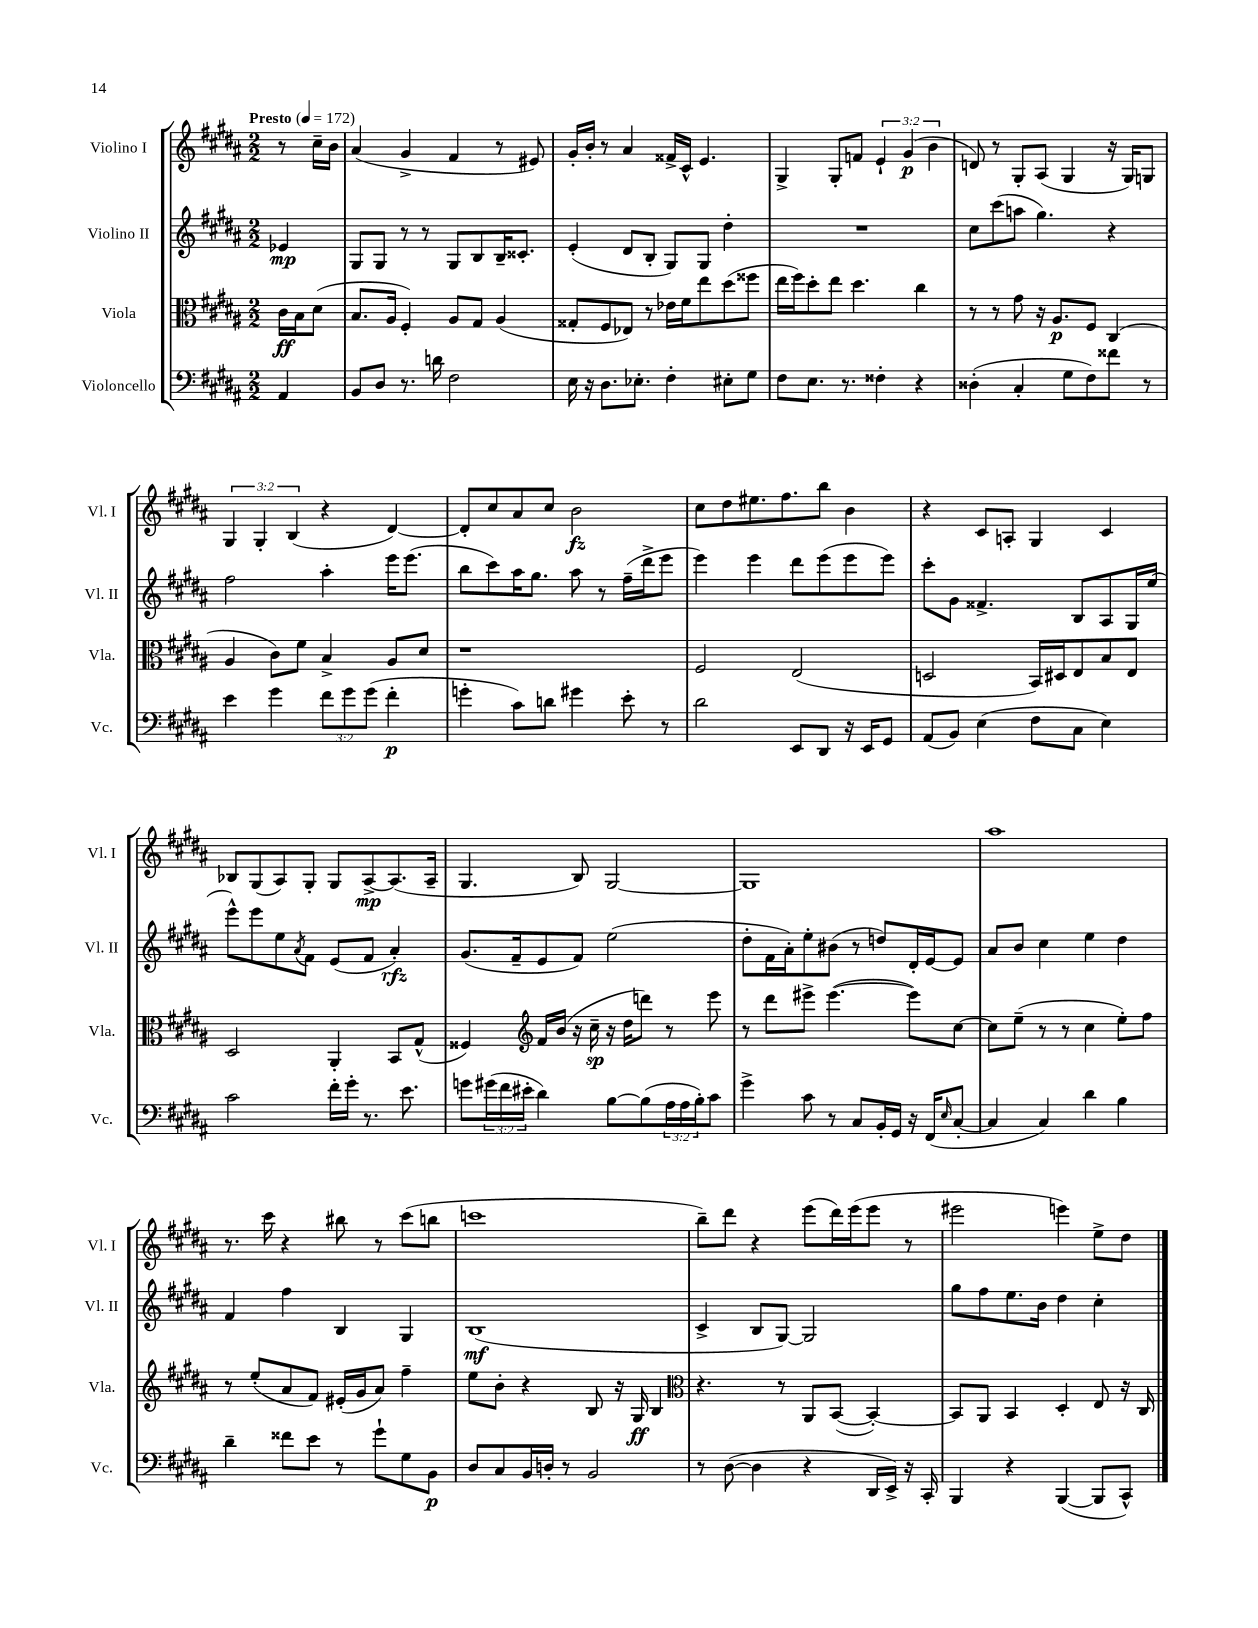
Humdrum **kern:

**kern	**kern	**kern	**kern
*staff4	*staff3	*staff2	*staff1
*clefF4	*clefC3	*clefG2	*clefG2
*k[f#c#g#d#a#]	*k[f#c#g#d#a#]	*k[f#c#g#d#a#]	*k[f#c#g#d#a#]
*M2/2	*M2/2	*M2/2	*M2/2
*MM172	*MM172	*MM172	*MM172
4AA#/	16c#\LL	4e-/	8r
.	16B\J	.	.
.	(8d#\J	.	16cc#~\LL
.	.	.	16b\JJ
=	=	=	=
8BB/L	8.B/L	8G#/L	(4a#/
8D#/J	.	8G#/J	.
.	16A#/Jk	.	.
8.r	4F#'/)	8r	4g#^/
.	.	8r	.
16d\	.	.	.
2F#\	8A#/L	8G#/L	4f#/
.	8G#/J	8B/	.
.	(4A#/	16B~/K	8r
.	.	8.c##'/J	.
.	.	.	8e#/)
=	=	=	=
16E\	8G##'/L	(4e'/	16g#'/LL
16r	.	.	16b'/JJ
8.D#\L	8F#/	.	8r
.	8E-/J)	8d#/L	4a#/
8.E-'\J	.	.	.
.	8r	8B'/J	.
4F#'\	16e-\LL	8G#/L)	16f##^/LL
.	16f#\J	.	16c#^^/JJ
.	8ee\	8G#/J	4.e/
8E#'\L	(8dd#\	4dd#'\	.
8G#\J	8ff##\J	.	.
=	=	=	=
8F#\L	16ee\LL	1r	4G#^/
.	16ff#\J)	.	.
8.E\J	8dd#'\	.	.
.	8ee\J	.	8G#'/L
8.r	.	.	.
.	4.dd#\	.	8f/J
4F##'\	.	.	6e`/
.	.	.	(6g#/
4r	4cc#\	.	.
.	.	.	6b\
=	=	=	=
(4D##'\	8r	8cc#\L	8d/)
.	8r	(8ccc#\	8r
4C#'/	8g#\	8aa\J	8G#'/L
.	16r	4.gg#\)	(8A#/J
.	8.A#/L	.	.
8G#\L	.	.	4G#/
8F#\)	8F#/J	.	.
8f##\J	(4C#/	4r	16r
.	.	.	16G#/LK)
8r	.	.	8G/J
=	=	=	=
4e\	4A#/	2ff#\	6G#/
.	.	.	6G#'/
4g#\	8c#\L)	.	.
.	.	.	(6B/
.	8f#\J	.	.
12f#\L	4B^/	4aa#'\	4r
12g#\	.	.	.
(12g#\J	.	.	.
4f#'\	8A#/L	16eee\LK	[4d#/)
.	.	(8.eee\J	.
.	8d#/J	.	.
=	=	=	=
4g'\	1r	8bb\L	8d#'/]L
.	.	8ccc#\)	8cc#/
8c#\L)	.	16aa#\K	8a#/
.	.	8.gg#\J	.
8d\J	.	.	8cc#/J
4g#\	.	8aa#\	2b\
.	.	8r	.
8e'\	.	(16ff#~\LL	.
.	.	16ddd#^\J	.
8r	.	8eee\J	.
=	=	=	=
2d#\	2F#/	4eee\)	8cc#\L
.	.	.	8dd#\
.	.	4eee\	8.ee#\
.	.	.	8.ff#\
8EE/L	(2E/	8ddd#\L	.
8DD#/J	.	(8eee\	8bb\J
16r	.	8eee\	4b\
16EE/LK	.	.	.
8GG#/J	.	8eee\J)	.
=	=	=	=
(8AA#/L	2D/	8ccc#'\L	4r
8BB/J)	.	8g#\J	.
(4E\	.	4.f##^/	8c#/L
.	.	.	8A'/J
8F#\L	16BB/LL)	.	4G#/
.	16D#/J	.	.
8C#\J	8E/	8B/L	.
4E\)	8B/	8A#/	4c#/
.	8E/J	16G#/L	.
.	.	(16ee/JJ	.
=	=	=	=
2c#\	2D#/	8eee^^\L)	8B-/L
.	.	8eee\	(8G#/
.	.	8ee\	8A#/)
.	.	8qa#/	.
.	.	8f#\J	8G#'/J
16f#'\LL	4AA#'/	(8e/L	8G#/L
16g#'\JJ	.	.	.
8.r	.	8f#/J	[8A#^/
.	8BB/L	4a#'/)	(8.A#/]
8.e\	.	.	.
.	(8G#^^/J	.	.
.	.	.	16A#~/Jk
=	=	=	=
8g\L	4F##/)	(8.g#/L	4.G#/
(24g#\L	.	.	.
24f#\	.	.	.
.	.	16f#~/k	.
24e#'\JJ	.	.	.
*	*clefG2	*	*
4d#\)	16f#/LL	8e/	.
.	(16b/JJ	.	.
.	16r	8f#/J)	8B/)
.	16cc#~\	.	.
[8B\L	16r	(2ee\	[2G#/
.	16dd#\LK	.	.
(8B\]	8ddd\J)	.	.
24A#\L	8r	.	.
24A#\	.	.	.
24B'\J)	.	.	.
8c#\J	8eee\	.	.
=	=	=	=
4g#^\	8r	8dd#'\L	1G#]
.	8ddd#\L	16f#\L	.
.	.	16a#'\J)	.
8c#\	8eee#^\J	8ee'\	.
8r	([4.eee#\	(8b#\J	.
8C#/L	.	8r	.
16BB'/L	.	8dd/L)	.
16GG#/JJ	.	.	.
16r	8eee#\]L)	16d#'/L	.
(16FF#/LK	.	[16e/J	.
16qqE/	.	.	.
[8C#'/J	[8cc#\J	8e/]J	.
=	=	=	=
4C#/]	8cc#\]L	8a#/L	1aa#
.	(8ee~\J	8b/J	.
4C#/)	8r	4cc#\	.
.	8r	.	.
4d#\	4cc#\	4ee\	.
4B\	8ee'\L)	4dd#\	.
.	8ff#\J	.	.
=	=	=	=
4d#~\	8r	4f#/	8.r
.	(8ee'/L	.	.
.	.	.	16ccc#\
8f##\L	8a#/	4ff#\	4r
8e\J	8f#/J)	.	.
8r	(16e#'/LL	4B/	8bb#\
.	16g#/J	.	.
8g#`\L	8a#/J)	.	8r
8G#\	4ff#~\	4G#/	(8ccc#\L
8BB\J	.	.	8bb\J
=	=	=	=
8D#/L	8ee\L	(1B	1ccc
8C#/	8b'\J	.	.
16BB/L	4r	.	.
16D'/JJ	.	.	.
8r	.	.	.
2BB/	8B/	.	.
.	16r	.	.
.	16G#/	.	.
.	4B/	.	.
=	=	=	=
*	*clefC3	*	*
8r	4.r	4c#^/	8bb~\L)
([8D#\	.	.	8ddd#\J
4D#\]	.	8B/L	4r
.	8r	[8G#/J)	.
4r	8AA#/L	2G#/]	(8eee\L
.	([8BB/J	.	16ddd#\L)
.	.	.	(16eee\J
16DD#/LL	4BB'/_)	.	8eee\J
16EE^/JJ)	.	.	.
16r	.	.	8r
16CC#'/	.	.	.
=	=	=	=
4BBB/	8BB/]L	8gg#\L	2eee#\
.	8AA#/J	8ff#\	.
4r	4BB/	8.ee\	.
.	.	16b\Jk	.
([4BBB/	4D#'/	4dd#\	4eee\)
8BBB/]L	8E/	4cc#'\	8ee^\L
8CC#^^/J)	16r	.	8dd#\J
.	16C#/	.	.
==	==	==	==
*-	*-	*-	*-
